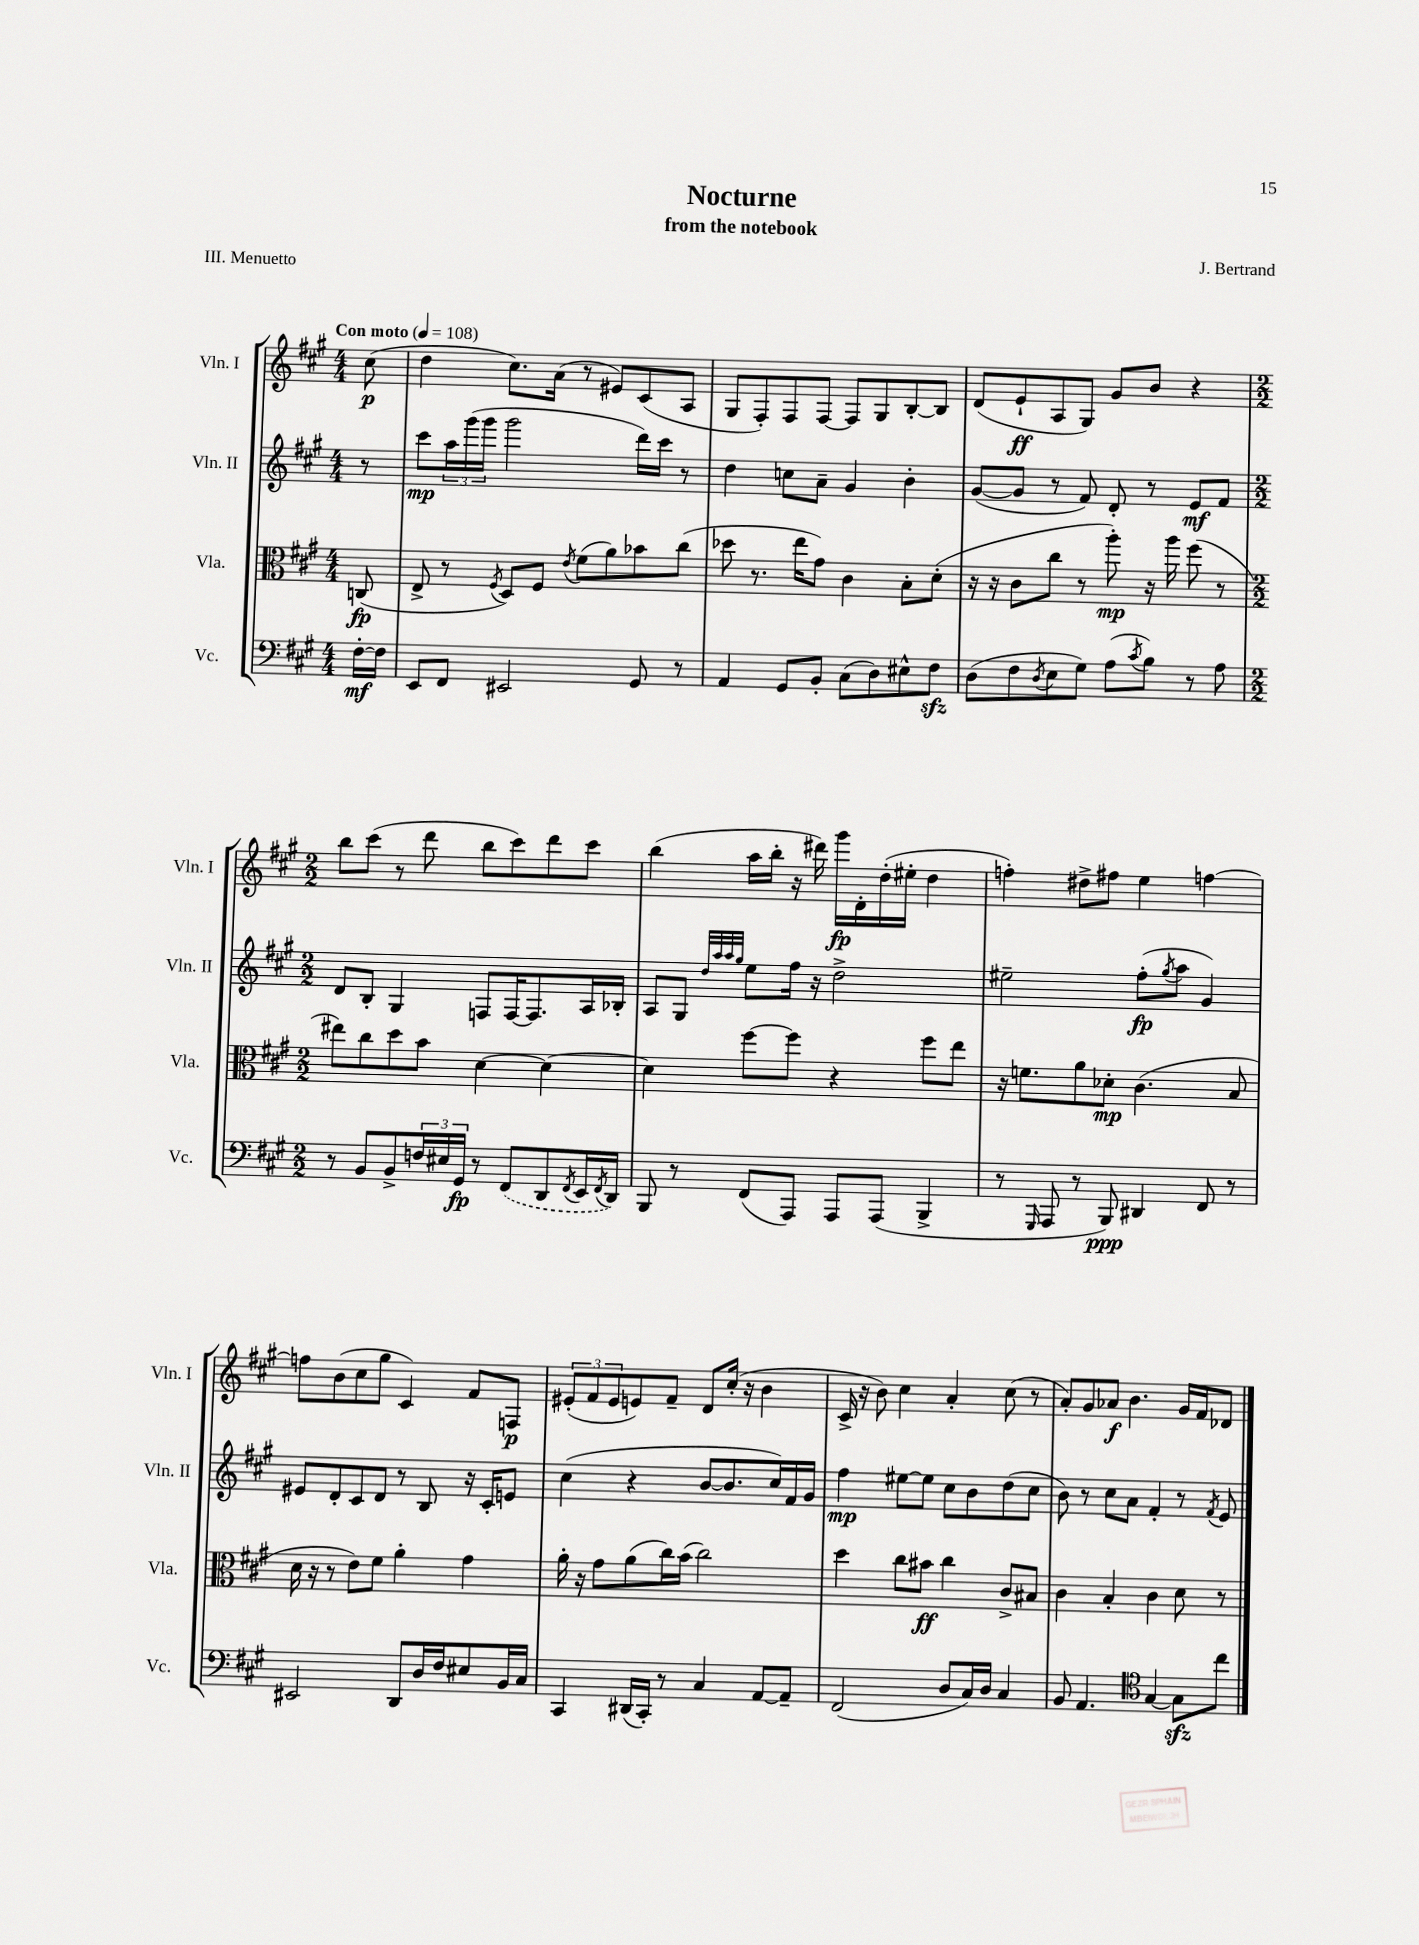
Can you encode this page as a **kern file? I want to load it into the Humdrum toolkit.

**kern	**kern	**kern	**kern
*staff4	*staff3	*staff2	*staff1
*clefF4	*clefC3	*clefG2	*clefG2
*k[f#c#g#]	*k[f#c#g#]	*k[f#c#g#]	*k[f#c#g#]
*M4/4	*M4/4	*M4/4	*M4/4
*MM108	*MM108	*MM108	*MM108
[16F#'	(8C	8r	(8cc#
16F#]	.	.	.
=	=	=	=
8EE	8E^	8ccc#	4dd
8FF#	8r	24aa	.
.	.	(24ggg#	.
.	.	24ggg#	.
.	8qF#	.	.
2EE#	8D)	2ggg#	8.cc#)
.	8F#	.	.
.	.	.	(16a
.	8qe	.	.
.	(8f#	.	8r
.	8a)	.	8e#)
8GG#	8b-	16ddd)	(8c#
.	.	16ccc#	.
8r	(8cc#	8r	8A
=	=	=	=
4AA	8dd-	4dd	8G#
.	8.r	.	8F#')
8GG#	.	8cc	8F#
.	16ee	.	.
8BB'	8g#)	8a~	[8F#
(8C#	4c#	4g#	8F#]
8D)	.	.	8G#
8E#^^	8B'	4b'	[8B'
8F#	(8d'	.	8B]
=	=	=	=
(8D	16r	([8g#	(8d
.	16r	.	.
8F#	8c#	8g#]	8e`
8qD	.	.	.
8E	8cc#	8r	8A
8G#)	8r	8f#)	8G#)
(8A	8aa')	8d'	8g#
8qc#	.	.	.
8B)	16r	8r	8b
.	16aa	.	.
8r	(8ff#	8e	4r
8A	8r	8f#	.
=	=	=	=
*M2/2	*M2/2	*M2/2	*M2/2
8r	8ee#)	8d	8bb
8BB	8cc#	8B'	(8ccc#
8BB^	8dd	4G#	8r
24F	8b	.	8ddd
24E#	.	.	.
24GG#	.	.	.
8r	[4d	8F	8bb
(8FF#	.	[16F	8ccc#)
.	.	8.F]	.
8DD	4d_	.	8ddd
8qFF#	.	.	.
16EE	.	16A	8ccc#
8qFF#	.	.	.
16DD)	.	16B-'	.
=	=	=	=
8BBB	4d]	8A	(4bb
8r	.	8G#	.
.	.	32qqdd	.
.	.	32qqaa	.
.	.	32qqaa	.
.	.	32qqgg#	.
(8FF#	[8ff#	8ee	16aa
.	.	.	16bb'
8AAA)	8ff#]	16ff#	16r
.	.	16r	16ddd#)
8AAA	4r	2dd^	16ggg#
.	.	.	16d'
(8AAA	.	.	(16dd'
.	.	.	16ee#'
4BBB^	8ff#	.	4dd
.	8ee	.	.
=	=	=	=
8r	16r	2ee#~	4ff')
.	8.f	.	.
16qqGGG#	.	.	.
8AAA	.	.	.
8r	8a	.	8dd#^
8BBB)	8d-'	.	8ff#
4DD#	(4.c#	(8ff#'	4ee
.	.	8qgg#	.
.	.	8aa	.
8FF#	.	4g#)	[4ff
8r	8B	.	.
=	=	=	=
2EE#	16d	8e#	8ff]
.	16r	.	.
.	8r	8d'	(8b
.	8e)	8c#	8cc#
.	8f#	8d	8gg#
8DD	4a'	8r	4c#)
16D	.	8B	.
16F#	.	.	.
8E#	4g#	16r	8f#
.	.	16c#'	.
16BB	.	8e	8F
16C#	.	.	.
=	=	=	=
4CC#	16a'	(4cc#	(12e#'
.	16r	.	.
.	.	.	12f#
.	8g#	.	.
.	.	.	12e#
(16DD#	(8a	4r	8e)
16CC#')	.	.	.
8r	16cc#)	.	8f#~
.	(16b	.	.
4C#	2cc#)	[8b	8d
.	.	8.b]	(16cc#'
.	.	.	16r
[8AA	.	.	4b
.	.	16cc#)	.
8AA~]	.	16f#	.
.	.	16g#	.
=	=	=	=
(2FF#	4dd	4ff#	16c#^
.	.	.	16r
.	.	.	8b)
.	8cc#	[8ee#	4cc#
.	8b#	8ee#]	.
8D	4cc#	8cc#	4a'
16C#)	.	8b	.
16D	.	.	.
4C#	8c#^	(8dd	(8cc#
.	8B#	8cc#	8r
=	=	=	=
8BB	4c#	8b)	8a')
4.AA	.	8r	8g#
.	4B'	8cc#	8a-
.	.	8a	4.b
*clefC4	*	*	*
[4G#	4c#	4f#'	.
8G#]	8d	8r	16g#
.	.	.	16f#
.	.	8qf#	.
8cc#	8r	8e	8d-
==	==	==	==
*-	*-	*-	*-
